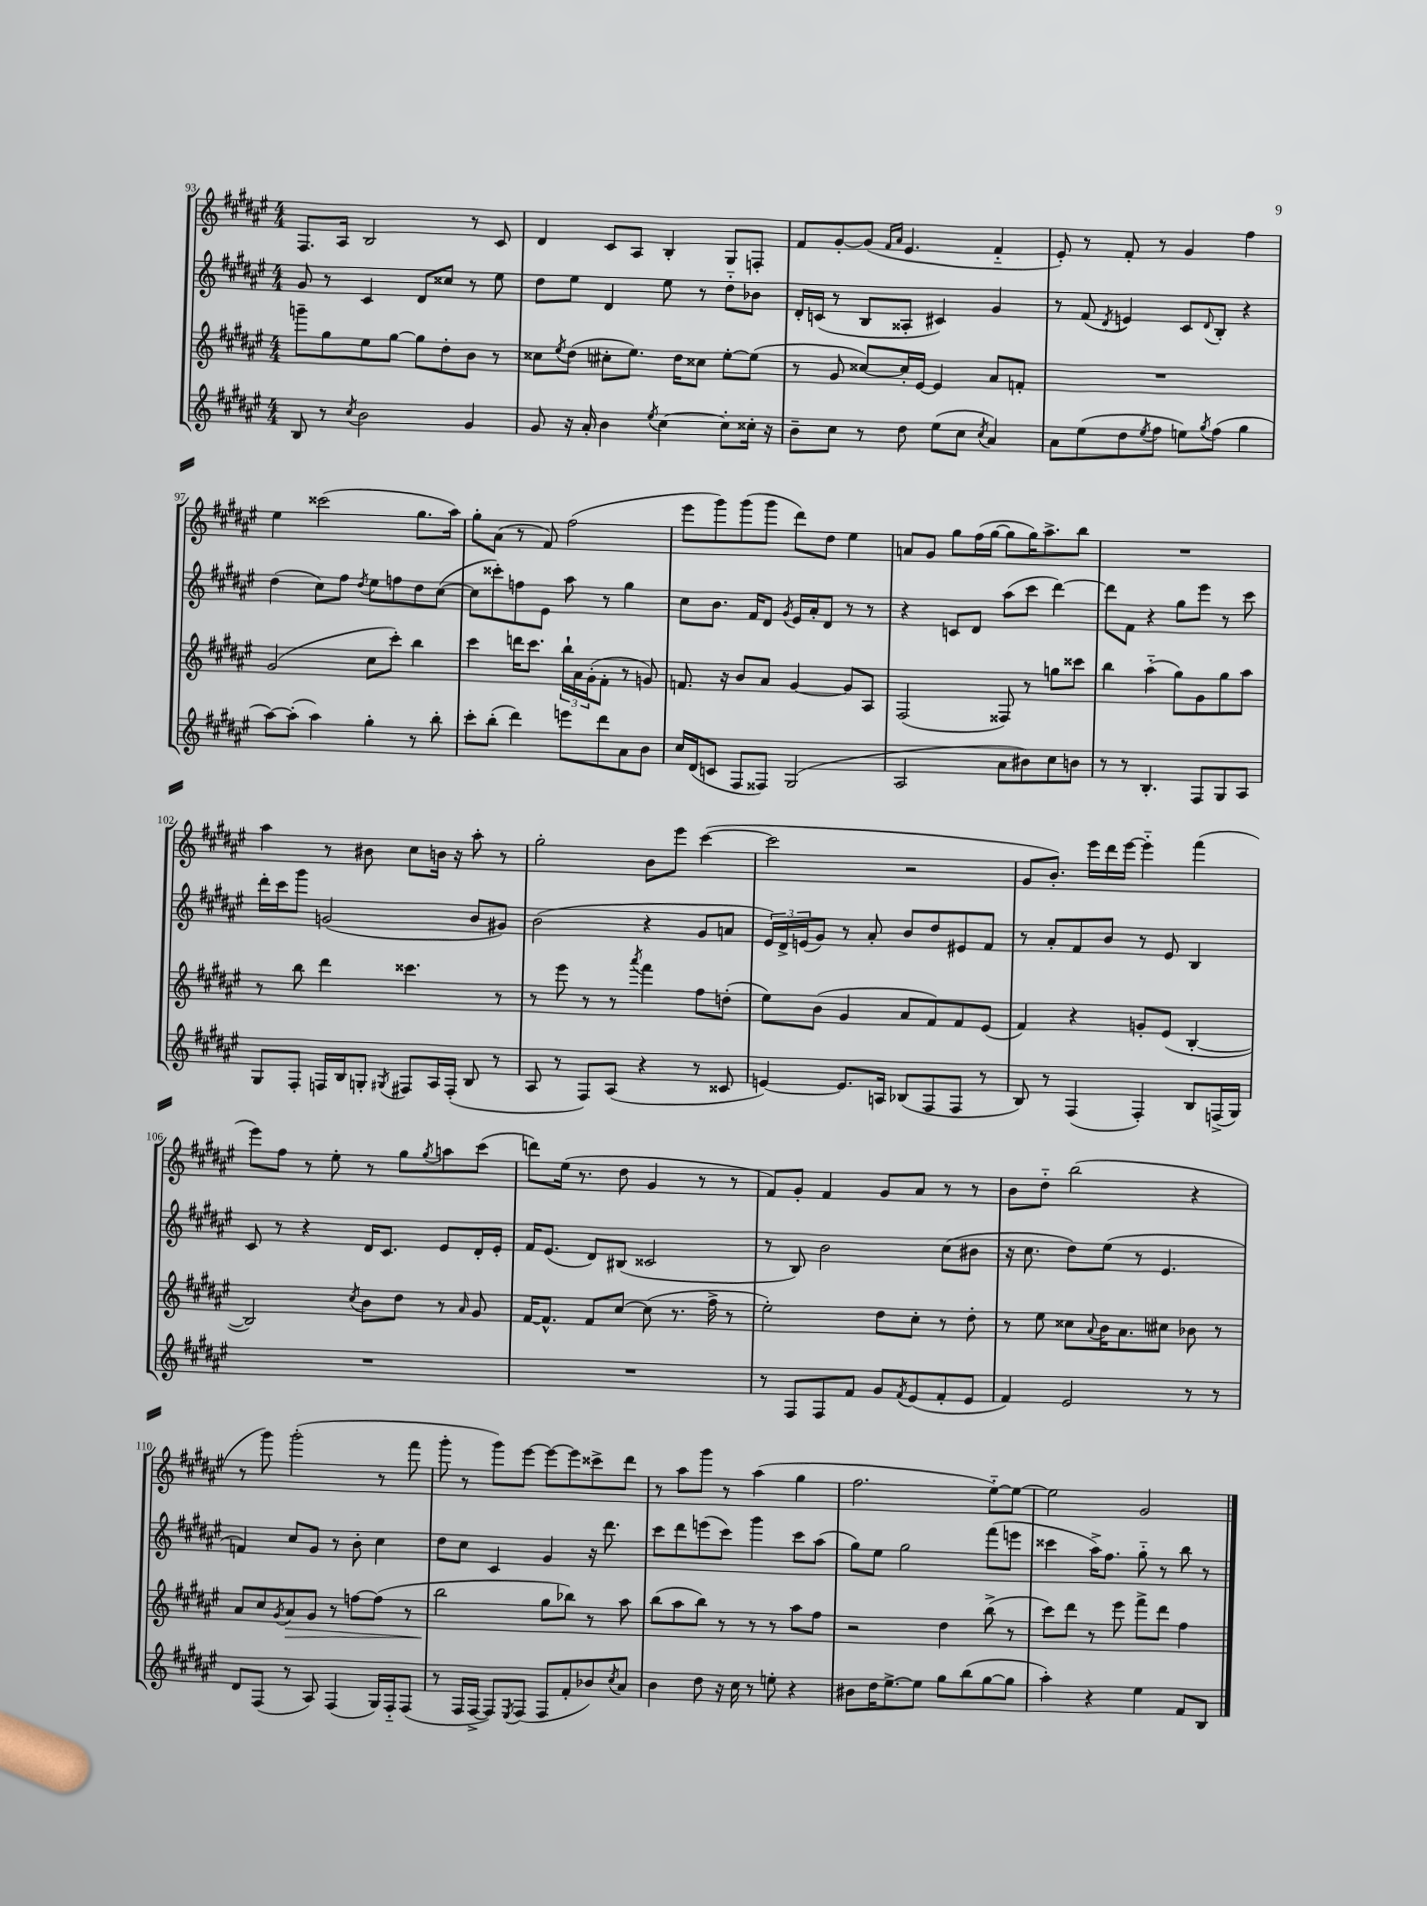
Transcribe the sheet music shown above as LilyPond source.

<<
\new StaffGroup <<
\new Staff = "s0" {
    \clef treble \key fis \major \numericTimeSignature \time 4/4
    fis8. ais16 b2 r8 cis'8 |
    dis'4 cis'8 ais8 b4-. gis8 f8-. |
    fis'8 gis'8~-. gis'8( \grace { fis'16 ais'16 } eis'4. fis'4-_ |
    eis'8-.) r8 fis'8-. r8 gis'4 fis''4 |
    eis''4 cisis'''2( gis''8. ais''16) |
    gis''8-. ais'8( r8 fis'8) fis''2( |
    eis'''8 gis'''8) gis'''8( gis'''8 dis'''8) dis''8 eis''4 |
    a'8 gis'8 gis''8 fis''16( gis''16~ gis''8 gis''16) ais''8.-> b''8 |
    R1 |
    ais''4 r8 bis'8 cis''8 b'16 r16 ais''8-. r8 |
    gis''2-. b'8 eis'''8 cis'''4~( |
    cis'''2 r2 |
    gis'8 b'8.-.) eis'''16 dis'''16 eis'''16~ eis'''4-_ fis'''4( |
    eis'''8) fis''8 r8 eis''8-. r8 gis''8 \acciaccatura { gis''8 } a''8 cis'''8( |
    d'''8) eis''16( r8. dis''8 gis'4 r8 r8 |
    fis'8) gis'8-. fis'4 gis'8 ais'8 r8 r8 |
    b'8 dis''8-_ b''2( r4 |
    r8 gis'''8) gis'''2-.( r8 fis'''8 |
    gis'''8-. r8 gis'''8) eis'''8~ eis'''8~ eis'''8 cisis'''8-> dis'''8 |
    r8 ais''8 gis'''8 r8 ais''4( gis''4 |
    fis''2. eis''8~-_) eis''8~ |
    eis''2 gis'2 \bar "|." |
}
\new Staff = "s1" {
    \clef treble \key fis \major \numericTimeSignature \time 4/4
    gis'8 r8 cis'4 dis'8 cisis''8 r8 eis''8 |
    dis''8 eis''8 dis'4 eis''8 r8 dis''8-_ bes'8 |
    dis'16-. c'16( r8 b8 aisis8-. cis'4) gis'4 |
    r8 fis'8( \acciaccatura { dis'8 } e'4) cis'8 \appoggiatura { dis'8 } b8-. r4 |
    dis''4( cis''8) fis''8 \acciaccatura { dis''8 } eis''8 f''8 dis''8 cis''8~( |
    cis''8 cisis'''8-.) f''8 eis'8 ais''8 r8 gis''4 |
    cis''8 b'8. fis'16 dis'8 \acciaccatura { gis'8 } eis'16 ais'16-. dis'8 r8 r8 |
    r4 c'8 dis'8 ais''8( cis'''8 dis'''4~) |
    dis'''8 fis'8 r4 gis''8 eis'''8 r8 cis'''8 |
    dis'''16-. cis'''16 gis'''8 g'2( b'8 gis'8) |
    b'2( r4 gis'8 a'8 |
    \tuplet 3/2 { eis'16) dis'16-> e'16( } gis'8) r8 ais'8-. b'8 dis''8 eis'8 fis'8 |
    r8 ais'8-. fis'8 b'8 r8 eis'8 b4 |
    cis'8 r8 r4 dis'16 cis'8. eis'8 dis'16-. eis'16-. |
    fis'16 eis'8.( dis'8) bis8( cisis'2 |
    r8 b8) b'2 cis''8( bis'8 |
    r16 cis''8. dis''8) eis''8( r8 eis'4. |
    f'4) cis''8 gis'8 r8 b'8-. cis''4 |
    dis''8 cis''8 cis'4 gis'4 r16 dis'''8. |
    cis'''8 dis'''8 e'''8( cis'''8) gis'''4 cis'''8 ais''8( |
    gis''8) eis''8 gis''2 fis'''8( e'''8 |
    cisis'''4 ais''16->) fis''8. gis''8-_ r8 b''8 r8 \bar "|." |
}
\new Staff = "s2" {
    \clef treble \key fis \major \numericTimeSignature \time 4/4
    g'''8-- gis''8 eis''8 gis''8~ gis''8 dis''8-. b'8 r8 |
    cisis''8 \acciaccatura { eis''8 } dis''8( cis''8-. eis''8.) dis''16 cisis''8 eis''8~-. eis''8( |
    r8 gis'8 cisis''8~) cisis''16-. eis'16~ eis'4 ais'8 f'8-. |
    R1 |
    gis'2( cis''8 cis'''8-.) b''4 |
    cis'''4 d'''16 cis'''8. \tuplet 3/2 { b''16-! ais'16 gis'16-.( } fis'8-. r8 g'8) |
    f'8. r16 b'8 ais'8 gis'4~ gis'8 ais8 |
    fis2( fisis8) r8 g''8 cisis'''8 |
    b''4 ais''4-_( gis''8) gis'8 gis''8 ais''8 |
    r8 b''8 dis'''4 cisis'''4. r8 |
    r8 eis'''8 r8 r8 \acciaccatura { ais'''8 } fis'''4 fis''8 d''8-.( |
    eis''8) b'8( gis'4 ais'8 fis'8) fis'8 eis'8( |
    fis'4) r4 g'8-. eis'8( b4~-. |
    b2) \acciaccatura { cis''8 } b'8 dis''8 r8 \grace { ais'16 } gis'8 |
    fis'16~ fis'8.-^ fis'8 cis''8~ cis''8( r8. fis''16-> r8 |
    eis''2-.) dis''8 cis''8-. r8 dis''8-. |
    r8 eis''8 cisis''8 \appoggiatura { ais'8 } b'16 ais'8. cis''8 bes'8 r8 |
    ais'8 cis''8 \acciaccatura { gis'8 } ais'8\> gis'8 r8 f''8~ f''8( r8 |
    b''2\! gis''8 bes''8) r8 ais''8 |
    b''8( ais''8 b''8) r8 r8 r8 ais''8 fis''8 |
    r2 dis''4 b''8->( r8 |
    cis'''8) dis'''8 r8 eis'''8 fis'''8-> dis'''8 fis''4 \bar "|." |
}
\new Staff = "s3" {
    \clef treble \key fis \major \numericTimeSignature \time 4/4
    b8 r8 \acciaccatura { cis''8 } b'2 gis'4 |
    gis'8 r16 ais'16-. b'4 \acciaccatura { eis''8 } cis''4~ cis''8-. cisis''16-. r16 |
    b'8-- cis''8 r8 dis''8 eis''8( cis''8 \acciaccatura { cis''8 } ais'4) |
    ais'8 eis''8( dis''8 \acciaccatura { eis''8 } fis''8 e''8) \acciaccatura { gis''8 } fis''8( gis''4 |
    ais''8~) ais''8-.( ais''4) gis''4-. r8 b''8-. |
    cis'''8-. b''8-.( dis'''4) e'''8 dis'''8 ais'8 b'8 |
    cis''16 dis'16( c'8 fis8 fisis8) gis2( |
    ais2 ais'8 bis'8) cis''8 b'8 |
    r8 r8 b4.-. fis8 gis8 ais8 |
    gis8 fis8-. f16 b16 g8-. \acciaccatura { gis8 } fis8 ais16 fis16-.( b8 r8 |
    ais8 r8 fis8) ais8( r4 r8 cisis'8 |
    e'4~) e'8. a16 bes8( fis8 fis8 r8 |
    b8) r8 fis4( fis4-.) b8 f16->( gis16) |
    R1 |
    R1 |
    r8 fis8 fis8 fis'8 gis'8 \acciaccatura { fis'8 } eis'8( fis'8-. eis'8 |
    fis'4) eis'2 r8 r8 |
    dis'8 fis8( r8 ais8) fis4( gis16) fis16-_ fis8( |
    r8 fis16 fis16~-> fis8) \acciaccatura { eis8 } fis8( fis8 fis'8-. bes'8) \acciaccatura { cis''8 } ais'8 |
    b'4 dis''8 r16 cis''16 r8 e''8-. r4 |
    bis'8 dis''16 eis''8.~-> eis''8 gis''8 b''8( gis''8~ gis''8 |
    ais''4-.) r4 eis''4 fis'8 b8 \bar "|." |
}
>>
>>
\layout { \context { \Score currentBarNumber = #93 } }
